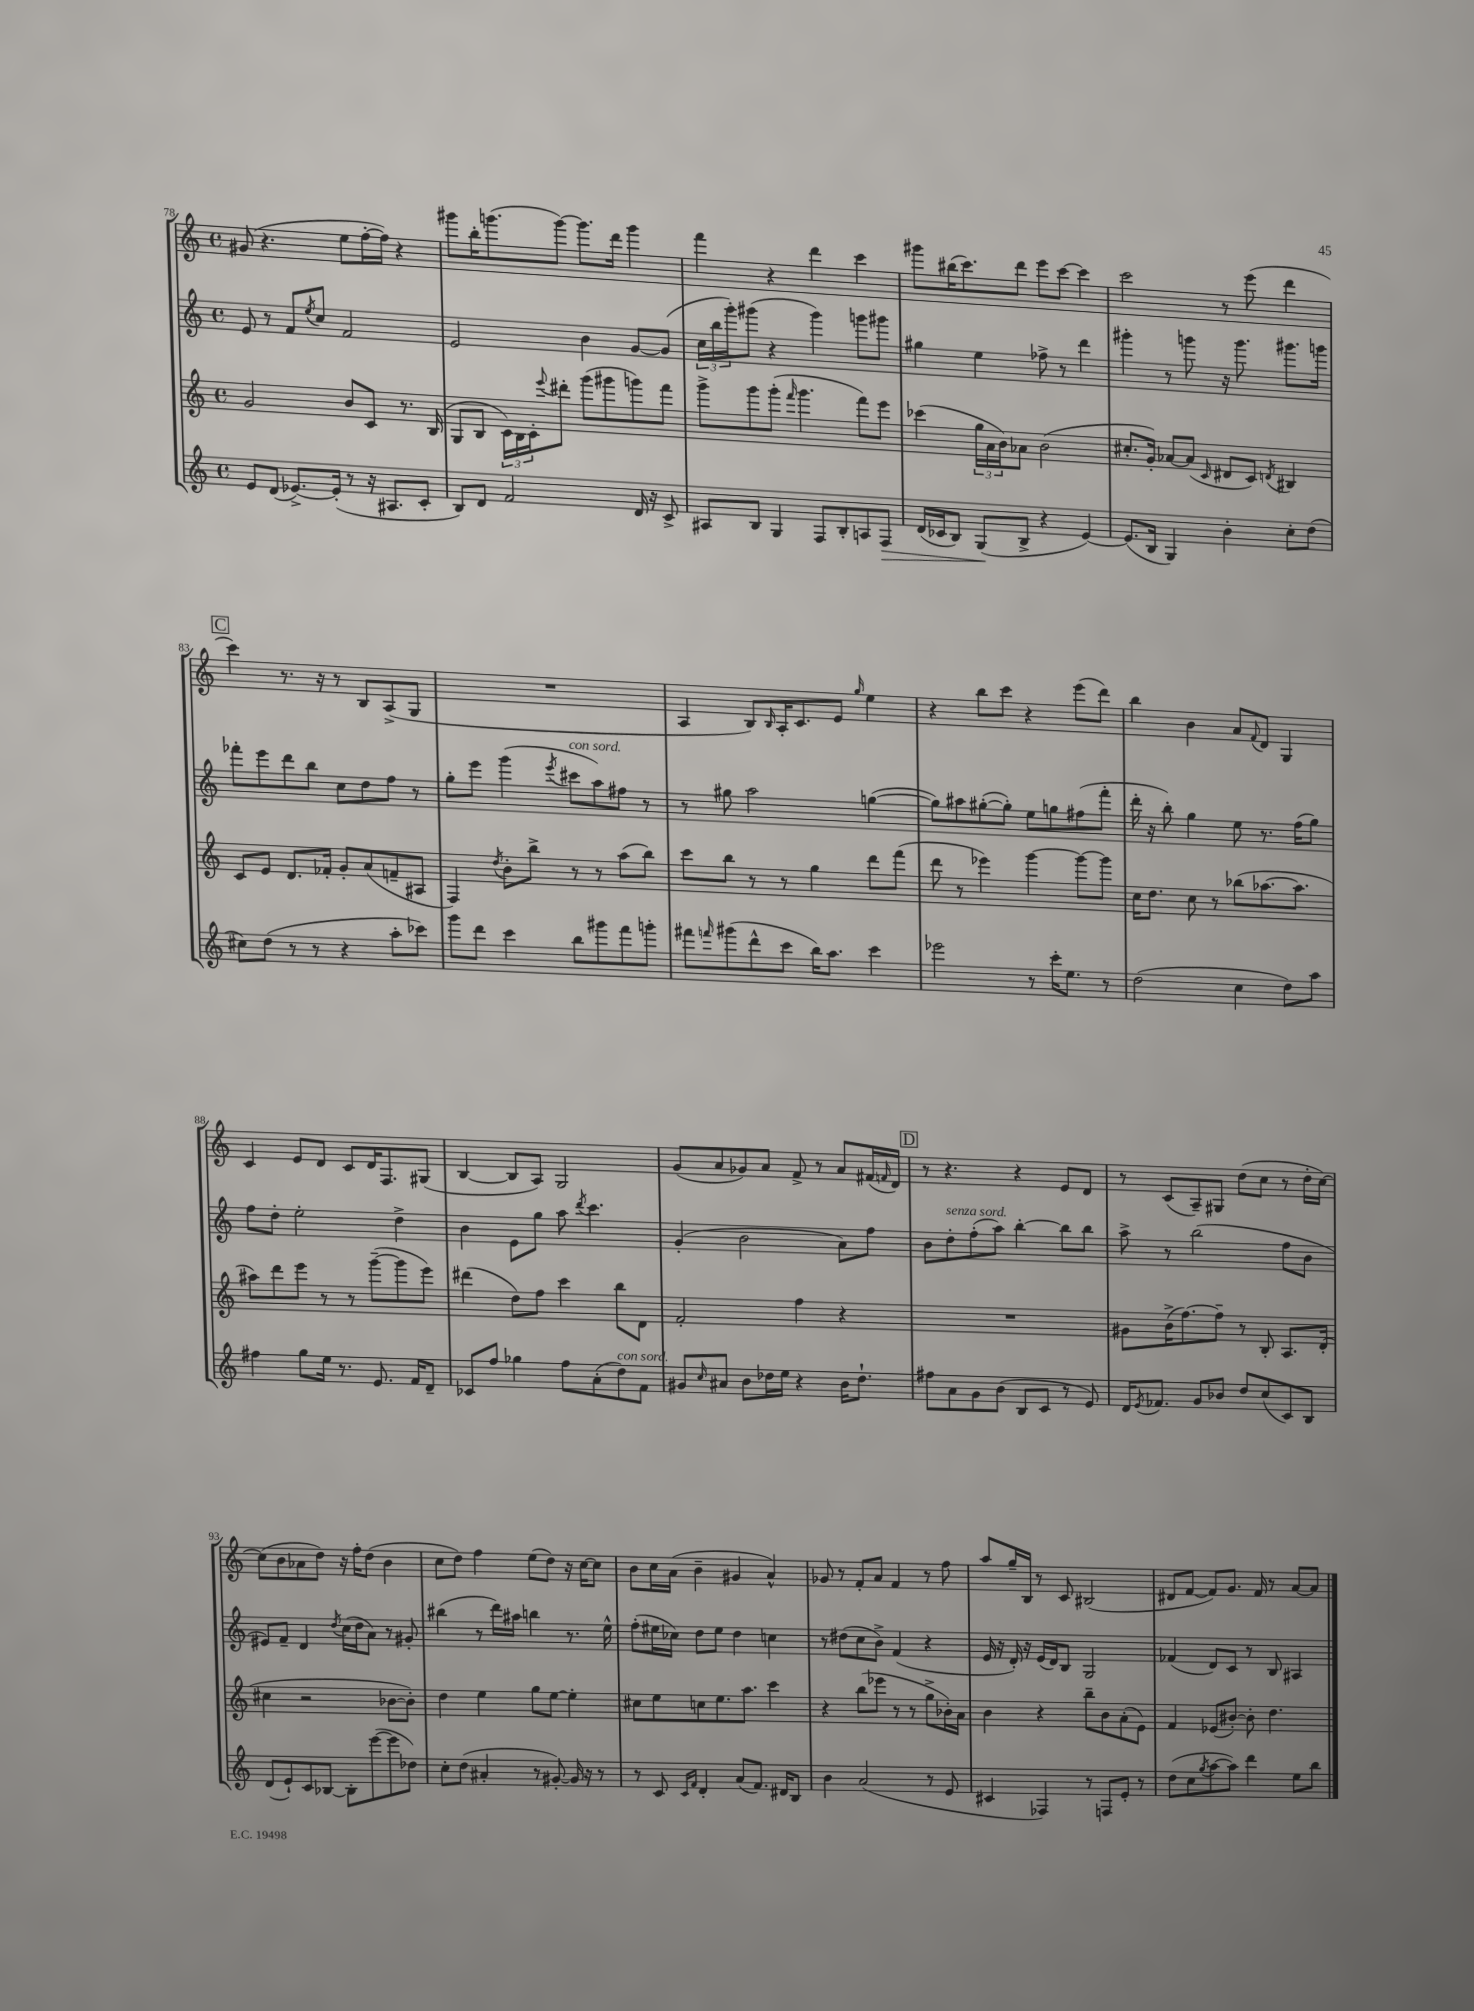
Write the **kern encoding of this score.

**kern	**kern	**kern	**kern
*staff4	*staff3	*staff2	*staff1
*clefG2	*clefG2	*clefG2	*clefG2
*k[]	*k[]	*k[]	*k[]
*M4/4	*M4/4	*M4/4	*M4/4
*met(c)	*met(c)	*met(c)	*met(c)
8e/L	2g/	8e/	(8g#/
(8d/J	.	8r	4.r
[8.e-^/L)	.	8f/L	.
.	.	8qee/	.
.	.	8cc/J	.
(16e-'/]Jk	.	.	.
8r	8b/L	2f/	8ee\L
16r	8c/J	.	[16ff'\L
8.A#/L	.	.	16ff\]JJ)
.	8.r	.	4r
8c'/J	.	.	.
.	(16B/	.	.
=	=	=	=
8B/L)	8G/L	2e/	8ggg#\L
8d/J	8B/J	.	16bb'\K
.	.	.	(8.ggg\
2f/	24c\LL)	.	.
.	24B\	.	.
.	24c'\J	.	.
.	8qqeee/	.	.
.	8ddd#'\J	.	[8ggg\J)
.	(8ggg\L	4b\	8.ggg\]L
.	8ggg#\	.	.
.	.	.	16ddd\Jk
16d/	8ggg\)	[8g/L	4ggg\
16r	.	.	.
8c^/	8fff\J	(8g/]J	.
=	=	=	=
8A#/L	8ggg^\L	24cc\LL	4fff\
.	.	24bb\	.
.	.	24ggg'\J)	.
8B/J	8ggg\	(8ggg#\J	.
4G/	(8ggg'\J	4r	4r
.	16qqfff/	.	.
.	4.ggg\	.	.
8F/L	.	4ggg#\)	4ddd\
8B'/	.	.	.
8A/	8fff\L)	8ggg\L	4ccc\
8F/J	8eee\J	8ggg#\J	.
=	=	=	=
(16d/LL	(4ccc-\	4gg#\	8ggg#\L
16c-/J	.	.	.
8B/J)	.	.	(16bb#\K
.	.	.	8.ccc\)
(8G/L	24gg\LL	4ee\	.
.	24a\	.	.
.	24b\J)	.	.
8B^/J	8a-\J	.	8ddd\J
4r	(2b\	8ff-^\	8eee\L
.	.	8r	[8ccc\J
[4e/)	.	4ddd\	4ccc\]
=	=	=	=
(8.e/]L	8.cc#'/L	4ggg#'\	2ccc\
16B/Jk	16g'/Jk)	.	.
4G/)	[8a-/L	8r	.
.	(8a-/]J	8ggg\	.
.	16qqc/	.	.
4b'\	8d#/L	16r	8r
.	.	8.ggg\	.
.	8c/J)	.	(8eee\
.	8qd/	.	.
8cc'\L	4B#/	8.ggg#\L	4ddd\
(8dd\J	.	.	.
.	.	16ggg\Jk	.
=	=	=	=
8cc#\L)	8c/L	8fff-'\L	4ccc\)
(8dd\J	8e/J	8eee\	.
8r	8.d/L	8ddd\	8.r
8r	.	8bb\J	.
.	16f-'/Jk	.	16r
4r	8g'/L	8cc\L	8r
.	(8a/	8dd\	8B/L
8aa'\L	8f~/	8ff\J	(8A^/
8ccc-\J)	8A#/J	8r	8G/J
=	=	=	=
8ggg\L	4F/)	8gg'\L	1r
8ddd\J	.	8eee\J	.
.	8qdd/	.	.
4ccc\	8b'\L	(4ggg\	.
.	8bb^\J	.	.
.	.	8qeee/	.
8bb\L	8r	8ccc#\L	.
8ggg#\	8r	8aa\)	.
8fff\	(8aa\L	8ff#\J	.
8ggg'\J	8bb\J)	8r	.
=	=	=	=
8fff#\L	8ccc\L	8r	4A/
16qqfff/	.	.	.
(8ggg#\	8bb\J	8gg#\	.
8ddd^^\	8r	2aa\	8B/L)
.	.	.	16qqB/
8ccc\J	8r	.	16A'/K
.	.	.	8.c/
16bb\LK)	4gg\	.	.
8.aa\J	.	.	.
.	.	.	8e/J
.	.	.	16qqgg/
4ccc\	8ddd\L	([4gg\	4ee\
.	(8fff\J	.	.
=	=	=	=
2eee-\	8ddd\	8gg\]L)	4r
.	8r	8aa#\	.
.	4eee-\)	([8gg#'\	8bb\L
.	.	8gg#'\]J)	8ccc\J
8r	[4ggg\	8ee\L	4r
16ccc'\LK	.	8gg\	.
8.ee\J	.	.	.
.	8ggg\_L	(8ff#\	(8eee\L
8r	8ggg\]J	8fff'\J	8ddd\J)
=	=	=	=
(2dd\	16cc\LK	16ddd'\	4bb\
.	8.dd\J	16r	.
.	.	8bb'\)	.
.	8cc\	4gg\	4b\
.	8r	.	.
4cc\	(8bb-\L	8ee\	8a/L
.	.	.	8qqf/
.	[8.aa-\	8.r	8d/J
8dd\L)	.	.	4G/
.	8.aa-\]J	(16ff\LK	.
8aa\J	.	8gg\J)	.
=	=	=	=
4ff#\	8aa#\L)	8ff\L	4c/
.	8ddd\	8dd'\J	.
8gg\L	8eee\J	2ee'\	8e/L
16ee\Jk	8r	.	8d/J
8.r	.	.	.
.	8r	.	8c/L
8.e/	([8ggg~\L	.	16d/K
.	.	.	8.F/
.	8ggg\]	4dd^\	.
16f/LK	.	.	.
8d~/J	8eee\J)	.	(8G#/J
=	=	=	=
8c-/L	(4ddd#\	4b\	[4B/
8ff/J	.	.	.
4gg-\	8dd\L)	8e\L	8B/]L
.	8ff\J	8gg\J	8A/J)
8ff\L	4ccc\	8aa\	2G/
.	.	8qddd/	.
(8a'\	.	4.ccc\	.
8dd\)	8bb\L	.	.
8f\J	8d\J	.	.
=	=	=	=
8g#/L	2f'/	(4g'/	(8g/L
16qqcc/	.	.	.
8a#/J	.	.	8a/
8b\L	.	2b\	8g-/)
16dd-\L	.	.	8a/J
16ee\JJ	.	.	.
4r	4ff\	.	8f^/
.	.	.	8r
16b\LK	4r	8a\L)	8a/L
8.dd-`\J	.	.	.
.	.	8ff\J	(16f#/L
.	.	.	16qqf/
.	.	.	16d/JJ)
=	=	=	=
8ff#\L	1r	8b\L	8r
8a\	.	8dd'\	4.r
8g\	.	(8ff'\	.
(8b\J	.	8aa\J)	.
8B/L	.	[4bb'\	4r
8c/J	.	.	.
8r	.	8bb\]L	8e/L
8e/)	.	8bb\J	8d/J
=	=	=	=
16d/LK	8g#\L	8aa^\	8r
8qe/	.	.	.
8.f-/J	.	.	.
.	(16b^\K	8r	(8c/L
.	[8.ff\)	.	.
8g/L	.	(2bb\	8A~/)
8b-/J	8ff~\]J	.	8G#/J
8dd/L	8r	.	(8dd\L
(8cc/	8B'/	.	8cc\J
8c/)	8.A/L	8ff\L	8r
8B/J	.	8b\J	16dd'\LL
.	(16d'/Jk	.	[16cc\JJ)
=	=	=	=
(8d/L	4cc#\	8e#/L)	(8cc\]L
8e`/)	.	8f~/J	8b\
8c/	2r	4d/	8a-\
[8B-/J	.	.	8dd\J)
.	.	8qdd/	.
8B-'\]L	.	(16cc\LL	16r
.	.	16dd\J	16ff'\LK
([8eee\	.	8a\J)	(8dd\J
8eee\]	[8b-\L	8r	4b\
8dd-\J)	8b-'\]J)	8g#'/	.
=	=	=	=
8cc'\L	4dd\	(4bb#\	8cc\L
(8dd\J	.	.	8dd\J)
4a#'/	4ee\	8r	4ff\
.	.	16ddd\LL)	.
.	.	16aa#\JJ	.
8r	8gg\L	4bb\	(8ee\L
[8g#'/)	[8ee\J	.	8dd\J)
16g#/]	4ee'\]	8.r	16r
16r	.	.	[16cc\LK
8r	.	.	8cc\]J
.	.	16ee^^\	.
=	=	=	=
8r	8cc#\L	(8ff'\L	8b\L
8c/	8ee\	16ee#\L	16cc\L
.	.	16cc-\JJ)	(16a\JJ
16qqc/LL	.	.	.
16qqf/JJ	.	.	.
4d'/	8cc\	8dd\L	4b~\
.	8.ee\	8ee#\J	.
(8a/L	.	4dd\	4g#/
.	8.aa\J	.	.
8.f/J)	.	.	.
.	4ccc\	4cc\	4a^^/)
16d#/LK	.	.	.
8B/J	.	.	.
=	=	=	=
4b\	4r	8r	8g-/
.	.	(8dd#\L	8r
(2a/	(8bb\L	8cc\	8f'/L
.	8eee-\J	8b^\J)	8a/J
.	8r	(4f/	4f/
.	8r	.	.
8r	8gg^\L	4r	8r
8e/	16b-'\L)	.	8ff\
.	16a\JJ	.	.
=	=	=	=
4c#/	4b\	16e/	8aa/L
.	.	16r	.
.	.	16d'/)	16gg~/L
.	.	16r	16B/JJ
4F-/)	4r	(16e/LL	8r
.	.	16d/J)	.
.	.	8B/J	8c/
8r	8bb~\L	2G/	(2B#/
8F/L	8b\	.	.
8e'/J	(8a'\	.	.
8r	8e\J)	.	.
=	=	=	=
(8dd\L	4f/	(4f-/	8d#/L
8cc\	.	.	[8f/J
8qgg/	.	.	.
[8aa\	(8e-/L	8d/L)	8f/]L)
8aa\]J)	[8b#'/J)	8c/J	8.g/J
4ddd\	8b#'\]	8r	.
.	.	.	16f/
.	4.dd\	8B/	8r
8ee\L	.	4A#/	[8a/L
8bb\J	.	.	8a/]J
==	==	==	==
*-	*-	*-	*-
